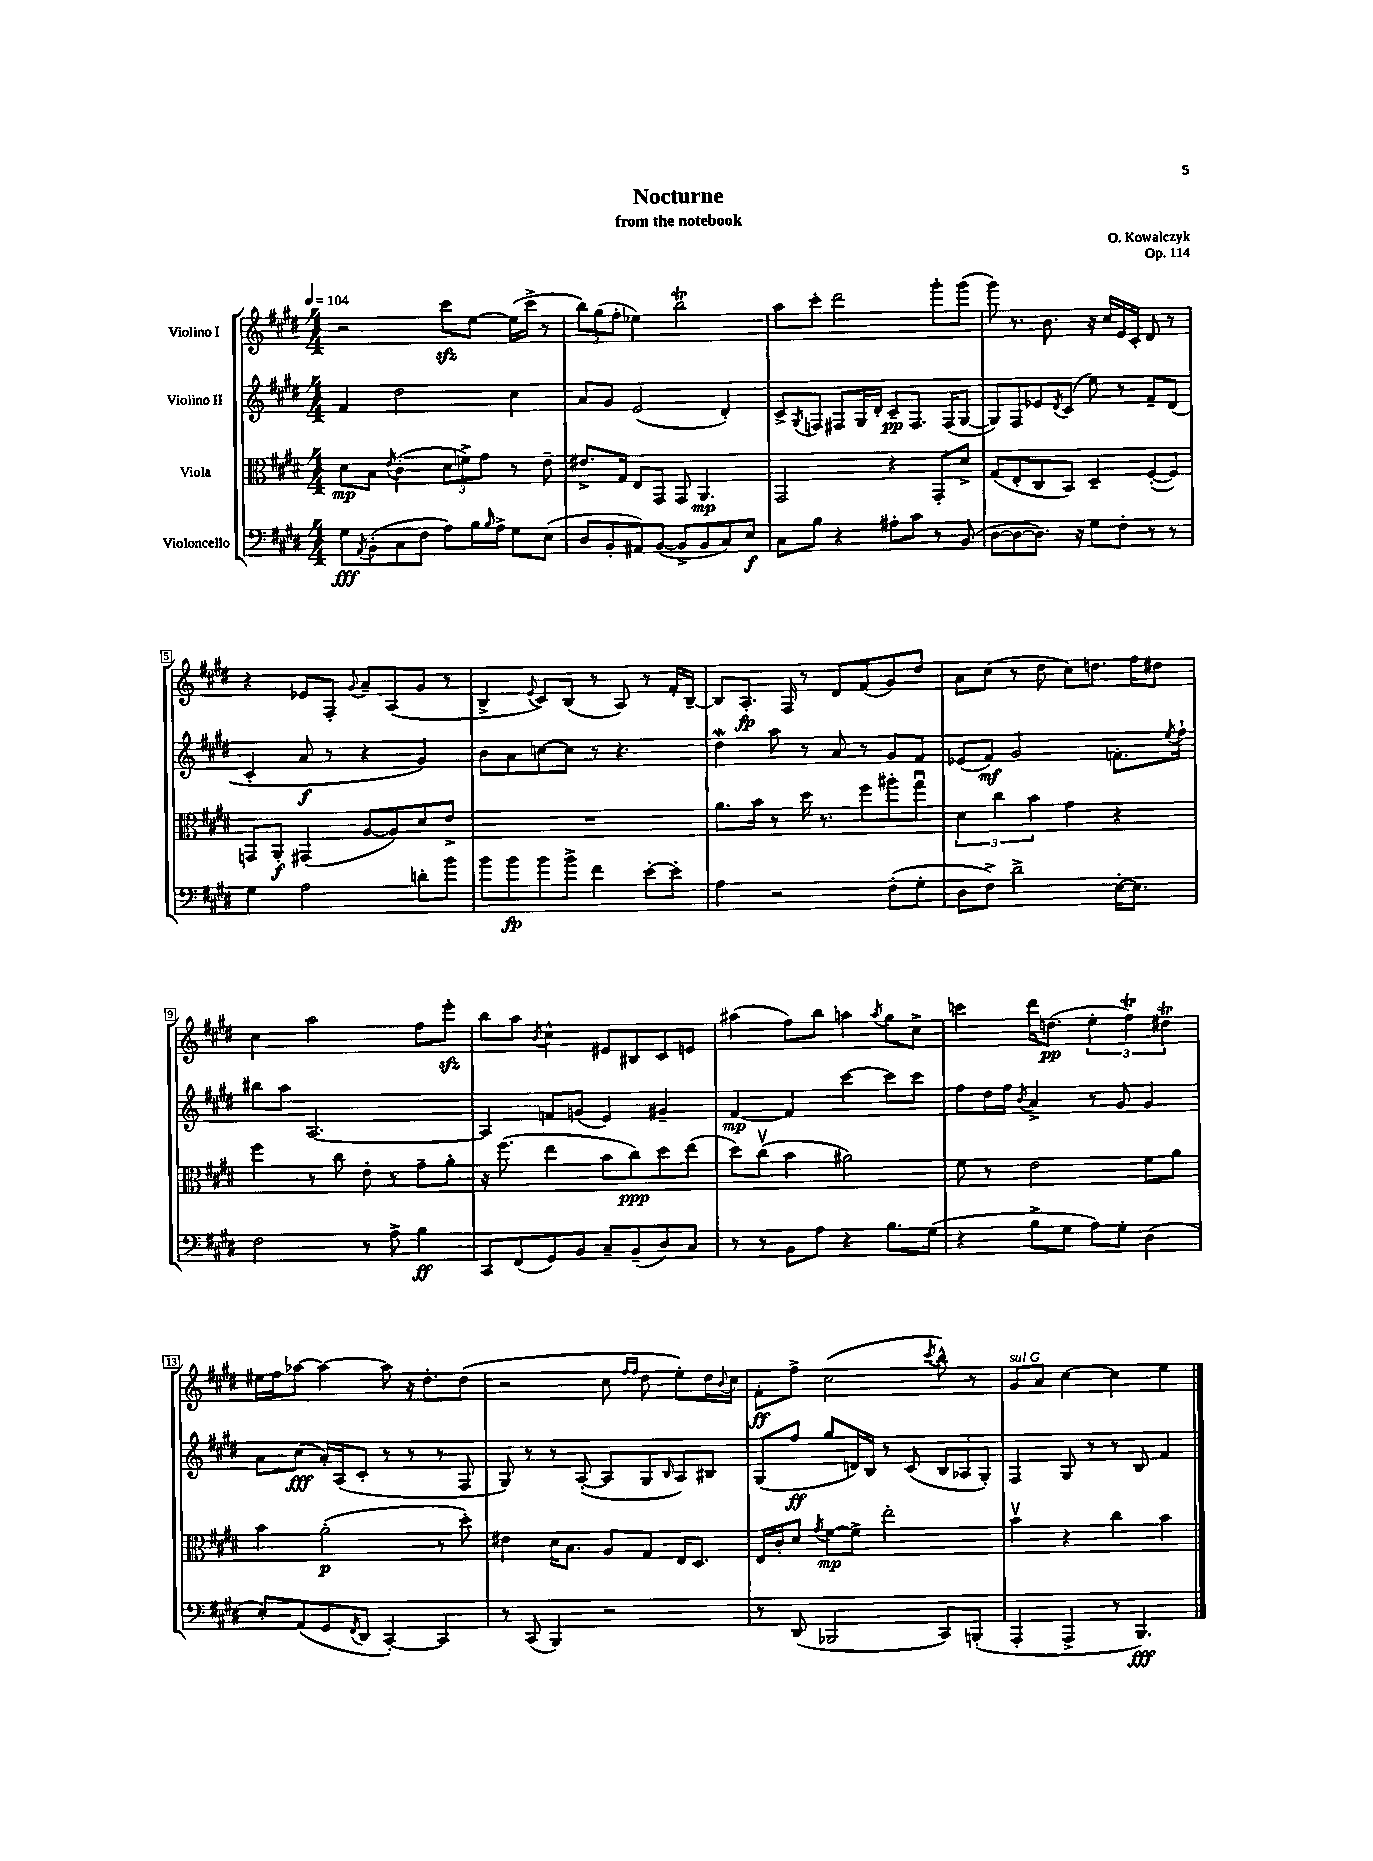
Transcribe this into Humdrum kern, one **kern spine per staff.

**kern	**dynam	**kern	**dynam	**kern	**dynam	**kern	**dynam
*part4	*part4	*part3	*part3	*part2	*part2	*part1	*part1
*staff4	*staff4	*staff3	*staff3	*staff2	*staff2	*staff1	*staff1
*I"Violoncello	*	*I"Viola	*	*I"Violino II	*	*I"Violino I	*
*clefF4	*	*clefC3	*	*clefG2	*	*clefG2	*
*k[f#c#g#d#]	*	*k[f#c#g#d#]	*	*k[f#c#g#d#]	*	*k[f#c#g#d#]	*
*M4/4	*	*M4/4	*	*M4/4	*	*M4/4	*
*MM104	*	*MM104	*	*MM104	*	*MM104	*
=1	=1	=1	=1	=1	=1	=1	=1
8G#\L	fff	8d#\L	mp	4f#/	.	2r	.
8qAA/	.	.	.	.	.	.	.
(8BB'\	.	8B\J	.	.	.	.	.
.	.	8qe/	.	.	.	.	.
8C#\	.	(4c#'\	.	2dd#\	.	.	.
8F#\J	.	.	.	.	.	.	.
8A\L)	.	12d#\L	.	.	.	8ccc#zz\L	.
.	.	12fn^\)	.	.	.	.	.
16B\L	.	.	.	.	.	[8ee\J	.
.	.	12g#\J	.	.	.	.	.
16qqB/	.	.	.	.	.	.	.
16A^\JJ	.	.	.	.	.	.	.
8G#\L	.	8r	.	4cc#\	.	(16ee\LL]	.
.	.	.	.	.	.	16ccc#^\JJ	.
(8E\J	.	8e~\	.	.	.	8r	.
=2	=2	=2	=2	=2	=2	=2	=2
8D#/L	.	8.e#X^/L	.	8a/L	.	12bb\L)	.
.	.	.	.	.	.	(12gg#\	.
8BB'/	.	.	.	8g#/J	.	.	.
.	.	.	.	.	.	12ff#'\J	.
.	.	16G#/Jk	.	.	.	.	.
8AA#X/)	.	8E/L	.	(2e/	.	4ee-X\)	.
([8BB/J	.	8GG#/J	.	.	.	.	.
8BB^/L]	.	8GG#/	.	.	.	2bbT\	.
8BB/	.	4.AA/	mp	.	.	.	.
8C#/)	.	.	.	4d#'/)	.	.	.
8E/J	f	.	.	.	.	.	.
=3	=3	=3	=3	=3	=3	=3	=3
8C#\L	.	2GG#/	.	8c#^/L	.	8aa\L	.
.	.	.	.	8qG#/	.	.	.
8B\J	.	.	.	8Fn/J	.	8ccc#'\J	.
4r	.	.	.	8F#X/L	.	2ddd#\	.
.	.	.	.	16G#/L	.	.	.
.	.	.	.	16d#'/JJ	.	.	.
8A#X'\L	.	4r	.	8c#~/L	pp	.	.
8c#\J	.	.	.	8.F#/J	.	.	.
8r	.	8GG#'/L	.	.	.	8ggg#'\L	.
.	.	.	.	(16F#/KL	.	.	.
(8BB/	.	8d#^/J	.	[8G#/J	.	(8ggg#\J	.
=4	=4	=4	=4	=4	=4	=4	=4
[8D#\L	.	(8G#/L	.	8G#/L])	.	8ggg#\)	.
8D#\_	.	8E'/	.	8F#/	.	8.r	.
8.D#\J])	.	8C#/	.	8e-X/	.	.	.
.	.	.	.	.	.	8.b\	.
.	.	.	.	8qd#/	.	.	.
.	.	8BB/J)	.	(8c#/J	.	.	.
16r	.	.	.	.	.	.	.
8G#\L	.	4D#~/	.	8ee\)	.	16r	.
.	.	.	.	.	.	16cc#/LL	.
8F#'\J	.	.	.	8r	.	16e/	.
.	.	.	.	.	.	16c#'/JJ	.
8r	.	([8F#'/L	.	8f#~/L	.	8d#/	.
8r	.	8F#/J])	.	(8d#/J	.	8r	.
!!LO:LB:g=z
=5	=5	=5	=5	=5	=5	=5	=5
4G#\	.	8GGn/L	.	4c#'/	.	4r	.
.	.	8AA'/J	f	.	.	.	.
2A\	.	(4GG#X/	.	8a/	f	8e-X/L	.
.	.	.	.	8r	.	8F#'/J	.
.	.	.	.	.	.	8qqg#/	.
.	.	[8A/L	.	4r	.	8a~/L	.
.	.	8A/])	.	.	.	(8A/	.
8dn'\L	.	8d#/	.	4g#/)	.	8g#/J	.
8b\J	.	8e^/J	.	.	.	8r	.
=6	=6	=6	=6	=6	=6	=6	=6
8b\L	.	1r	.	8b\L	.	4B^/	.
8b\	fp	.	.	8a\	.	.	.
.	.	.	.	.	.	8qqe/	.
8b\	.	.	.	[8ccn\	.	8c#/L)	.
8b^\J	.	.	.	8cc\J]	.	(8B/J	.
4f#\	.	.	.	8r	.	8r	.
.	.	.	.	4.r	.	8A/)	.
[8e'\L	.	.	.	.	.	8r	.
8e'\J]	.	.	.	.	.	16f#'/LL	.
.	.	.	.	.	.	[16B~/JJ	.
=7	=7	=7	=7	=7	=7	=7	=7
4A\	.	8.a\L	.	4dd#W\	.	8B/L]	.
.	.	.	.	.	.	8.A'/J	fp
.	.	16b\Jk	.	.	.	.	.
2r	.	8r	.	8aa\	.	.	.
.	.	.	.	.	.	16F#/	.
.	.	16dd#\	.	8r	.	8r	.
.	.	8.r	.	.	.	.	.
.	.	.	.	8a/	.	8d#/L	.
.	.	8ff#\L	.	8r	.	(8f#/	.
(8F#'\L	.	8aa#X'\	.	8g#/L	.	8g#/)	.
8G#'\J	.	8gg#u\J	.	8f#/J	.	8dd#/J	.
=8	=8	=8	=8	=8	=8	=8	=8
8D#\L	.	6d#\	.	(8e-X/L	.	8a\L	.
8F#^\J)	.	.	.	8f#/J)	mf	(8cc#\J	.
.	.	6cc#\	.	.	.	.	.
2d#^\	.	.	.	2g#/	.	8r	.
.	.	6b\	.	.	.	.	.
.	.	.	.	.	.	8dd#\	.
.	.	4g#\	.	.	.	8cc#\L)	.
.	.	.	.	.	.	8.ddn\J	.
[16E'\KL	.	4r	.	8.fn'\L	.	.	.
8.E\J]	.	.	.	.	.	16ff#\KL	.
.	.	.	.	.	.	8dd#X\J	.
.	.	.	.	8qee/	.	.	.
.	.	.	.	16ff#`\Jk	.	.	.
!!LO:LB:g=z
=9	=9	=9	=9	=9	=9	=9	=9
2F#\	.	4ff#\	.	8bb#X\L	.	4cc#\	.
.	.	.	.	8aa\J	.	.	.
.	.	8r	.	[2.A/	.	2aa\	.
.	.	8cc#\	.	.	.	.	.
8r	.	8e'\	.	.	.	.	.
8A^\	.	8r	.	.	.	.	.
4B\	ff	8g#~\L	.	.	.	8ff#\L	.
.	.	8a'\J	.	.	.	8eeezz'\J	.
=10	=10	=10	=10	=10	=10	=10	=10
8CC#/L	.	16r	.	4A/]	.	8bb\L	.
.	.	(8.ff#\	.	.	.	.	.
(8FF#/	.	.	.	.	.	8aa\J	.
.	.	.	.	.	.	8qb/	.
8GG#/)	.	4ee\	.	8fn/L	.	4cc#^^\	.
8BB/J	.	.	.	(8gn/J	.	.	.
8C#~/L	.	8b\L	.	4e/)	.	8e#X/L	.
(8BB~/	.	8cc#\)	ppp	.	.	8B#X/	.
8D#/)	.	8dd#\	.	4g#X~/	.	8c#/	.
8C#/J	.	(8ee\J	.	.	.	8en/J	.
=11	=11	=11	=11	=11	=11	=11	=11
8r	.	8dd#\L)	.	[4f#/	mp	(4aa#X\	.
8r	.	(8cc#v\J	.	.	.	.	.
8BB\L	.	4b\	.	4f#/]	.	8ff#\L)	.
8A\J	.	.	.	.	.	8bb\J	.
4r	.	2a#X\)	.	[4ccc#\	.	4aan\	.
.	.	.	.	.	.	8qaa/	.
8.B\L	.	.	.	8ccc#\L]	.	8gg#\L	.
.	.	.	.	8ccc#\J	.	8cc#^\J	.
(16G#\Jk	.	.	.	.	.	.	.
=12	=12	=12	=12	=12	=12	=12	=12
4r	.	8f#\	.	8ff#\L	.	4cccn\	.
.	.	8r	.	16dd#\L	.	.	.
.	.	.	.	16ff#\JJ	.	.	.
.	.	.	.	8qb/	.	.	.
8B^\L	.	2e\	.	4a^/	.	16ddd#\KL	.
.	.	.	.	.	.	(8.ddn\J	pp
8G#\J	.	.	.	.	.	.	.
8A\L)	.	.	.	8r	.	6ee'\	.
8G#'\J	.	.	.	8g#/	.	.	.
.	.	.	.	.	.	6ff#T\)	.
(4D#\	.	8f#\L	.	4g#/	.	.	.
.	.	.	.	.	.	6dd#Xt\	.
.	.	8a\J	.	.	.	.	.
!!LO:LB:g=z
=13	=13	=13	=13	=13	=13	=13	=13
8E'/L)	.	4b\	.	8a\L	.	16ee#X\LL	.
.	.	.	.	.	.	16ff#\J	.
(8AA/	.	.	.	(8cc#\J	fff	[8aa-X\J	.
8GG#/	.	(2a'\	p	16a'/LL)	.	4aa-\_	.
.	.	.	.	(16A/J	.	.	.
8qFF#/	.	.	.	.	.	.	.
8DD#/J	.	.	.	8c#'/J	.	.	.
[4CC#'/)	.	.	.	8r	.	8aa-\]	.
.	.	.	.	8r	.	16r	.
.	.	.	.	.	.	8.dd#'\L	.
4CC#/]	.	8r	.	8r	.	.	.
.	.	8dd#'\)	.	8F#/	.	(8dd#\J	.
=14	=14	=14	=14	=14	=14	=14	=14
8r	.	4e#X\	.	8G#/)	.	2r	.
(8CC#/	.	.	.	8r	.	.	.
4BBB/)	.	16d#\KL	.	8r	.	.	.
.	.	8.B\J	.	.	.	.	.
.	.	.	.	([8A'/	.	.	.
2r	.	8A/L	.	8A/L]	.	8cc#\	.
.	.	.	.	.	.	16qqff#/LL	.
.	.	.	.	.	.	16qqff#/JJ	.
.	.	8G#/J	.	8G#/	.	8dd#\	.
.	.	.	.	16qqB/	.	.	.
.	.	16E/KL	.	8A/)	.	8ee'\L)	.
.	.	8.D#/J	.	.	.	.	.
.	.	.	.	8B#X/J	.	16dd#\L	.
.	.	.	.	.	.	8qqb/	.
.	.	.	.	.	.	16cc#\JJ	.
=15	=15	=15	=15	=15	=15	=15	=15
8r	.	16E/LL	.	(8G#/L	.	8f#'\L	ff
.	.	16c#'/J	.	.	.	.	.
(8DD#/	.	8d#/J	.	8ff#/J	ff	8ff#^\J	.
.	.	8qg#/	.	.	.	.	.
2BBB-X/	.	[8f#\L	mp	8gg#/L	.	(2cc#\	.
.	.	8f#^\J]	.	16dn/L)	.	.	.
.	.	.	.	16B/JJ	.	.	.
.	.	2ee'\	.	8r	.	.	.
.	.	.	.	(8c#/	.	.	.
.	.	.	.	.	.	8qccc#/	.
8CC#/L)	.	.	.	12B/L	.	8bb^^\)	.
.	.	.	.	12A-X/	.	.	.
(8BBBn'/J	.	.	.	.	.	8r	.
.	.	.	.	12G#'/J)	.	.	.
=16	=16	=16	=16	=16	=16	=16	=16
!	!	!	!	!	!	!LO:TX:a:i:t=sul G	!
4AAA'/	.	4bv\	.	4F#/	.	8g#/L	.
.	.	.	.	.	.	8a/J	.
4AAA^/	.	4r	.	8G#/	.	[4cc#\	.
.	.	.	.	8r	.	.	.
8r	.	4cc#\	.	8r	.	4cc#\]	.
4.BBB/)	fff	.	.	8B/	.	.	.
.	.	4b\	.	4f#/	.	4ee\	.
==	==	==	==	==	==	==	==
*-	*-	*-	*-	*-	*-	*-	*-
